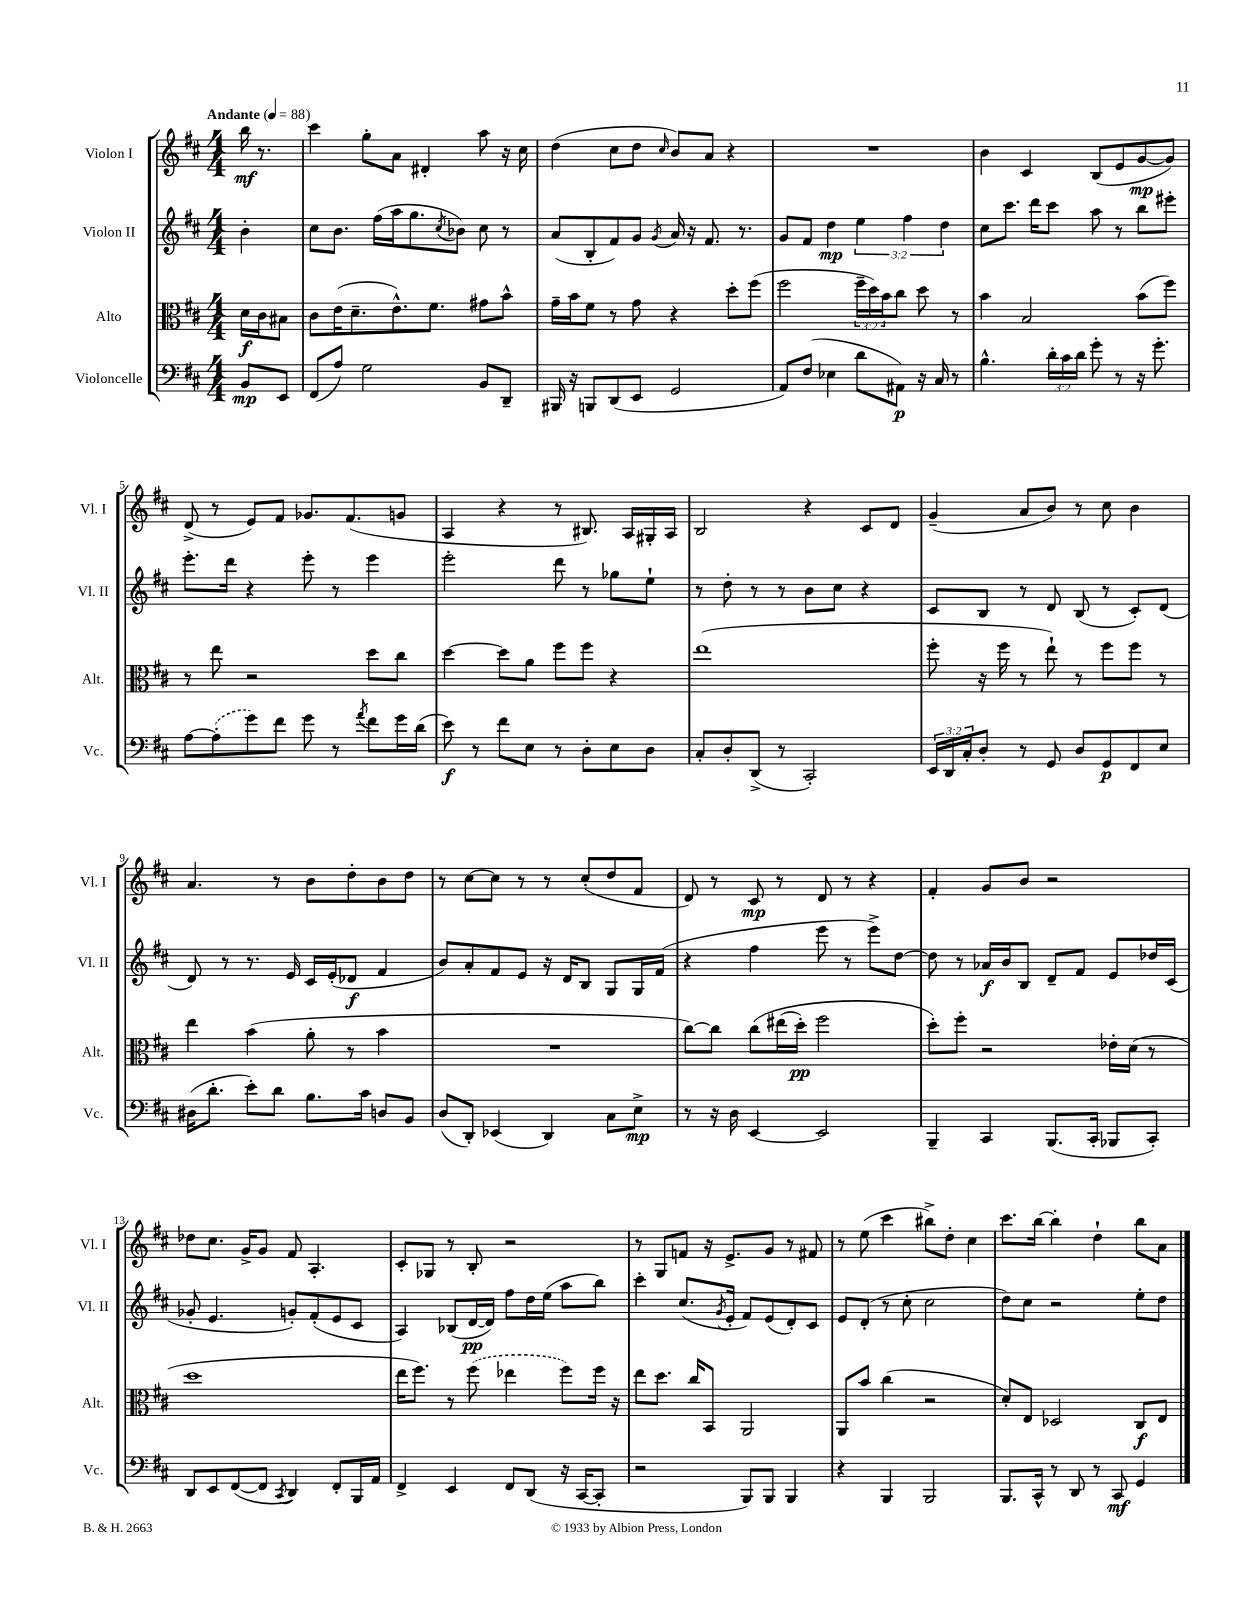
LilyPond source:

<<
\new StaffGroup <<
\new Staff = "s0" \with { instrumentName = "Violon I" shortInstrumentName = "Vl. I" } {
    \clef treble \key d \major \numericTimeSignature \time 4/4 \partial 4 \tempo "Andante" 4 = 88
    b''16\mf r8. |
    cis'''4 g''8-. a'8 dis'4-. a''8 r16 cis''16 |
    d''4( cis''8 d''8 \grace { cis''16 } b'8) a'8 r4 |
    R1 |
    b'4 cis'4 b8( e'8 g'8~\mp g'8) |
    d'8->( r8 e'8) fis'8 ges'8. fis'8.( g'8 |
    a4 r4 r8 bis8.) a16 gis16-. a16 |
    b2 r4 cis'8 d'8 |
    g'4--( a'8 b'8) r8 cis''8 b'4 |
    a'4. r8 b'8 d''8-. b'8 d''8 |
    r8 cis''8~ cis''8 r8 r8 cis''8-.( d''8 fis'8 |
    d'8) r8 cis'8\mp r8 d'8 r8 r4 |
    fis'4-. g'8 b'8 r2 |
    des''8 cis''8. g'16-> g'8 fis'8 a4.-. |
    cis'8-. ges8 r8 b8-. r2 |
    r8 g8 f'8 r16 e'8.-> g'8 r8 fis'8 |
    r8 e''8( cis'''4 bis''8->) d''8-. cis''4 |
    cis'''8. b''16~ b''4-. d''4-! b''8 a'8 \bar "|." |
}
\new Staff = "s1" \with { instrumentName = "Violon II" shortInstrumentName = "Vl. II" } {
    \clef treble \key d \major \numericTimeSignature \time 4/4 \override Staff.TupletNumber.text = #tuplet-number::calc-fraction-text \partial 4
    b'4-. |
    cis''8 b'8. fis''16( a''16 g''8. \acciaccatura { cis''8 } bes'8) cis''8 r8 |
    a'8( b8-. fis'8) g'8 \acciaccatura { g'8 } a'16 r16 fis'8. r8. |
    g'8 fis'8 d''4\mp \tuplet 3/2 { e''4 fis''4 d''4 } |
    cis''8 cis'''8. d'''16 cis'''8 a''8 r8 b''8 eis'''8-. |
    e'''8.-. d'''16 r4 e'''8-. r8 e'''4 |
    e'''2-. d'''8 r8 ges''8 e''8-! |
    r8 d''8-. r8 r8 b'8 cis''8 r4 |
    cis'8 b8 r8 d'8 b8( r8 cis'8-.) d'8( |
    d'8) r8 r8. e'16 cis'16 e'16-.( des'8\f fis'4 |
    b'8) a'8-. fis'8 e'8 r16 d'16 b8 g8 g16 fis'16( |
    r4 fis''4 e'''8 r8 e'''8->) d''8~ |
    d''8 r8 aes'16\f b'16 b8 d'8-- fis'8 e'8 des''16 cis'16( |
    ges'8-. e'4. g'8-.) fis'8-.( e'8 cis'8 |
    a4) bes8( d'16~\pp d'16) fis''8 d''16 e''16( a''8 b''8) |
    cis'''4-. cis''8.( \acciaccatura { g'8 } e'16-. fis'8) e'8( d'8-.) cis'8 |
    e'8 d'8-.( r8 cis''8-. cis''2 |
    d''8) cis''8 r2 e''8-. d''8 \bar "|." |
}
\new Staff = "s2" \with { instrumentName = "Alto" shortInstrumentName = "Alt." } {
    \clef alto \key d \major \numericTimeSignature \time 4/4 \override Staff.TupletNumber.text = #tuplet-number::calc-fraction-text \partial 4
    d'16\f cis'16 bis8 |
    cis'8 e'16( d'8.-- e'8.-^) fis'8. gis'8 b'8-^ |
    g'16-- b'16 fis'8 r8 g'8 r4 d''8-. fis''8( |
    fis''2 \tuplet 3/2 { fis''16-- d''16) b'16 } cis''8 d''8 r8 |
    b'4 b2 b'8( fis''8) |
    r8 e''8 r2 d''8 cis''8 |
    d''4~ d''8 a'8 fis''8 fis''8 r4 |
    e''1( |
    fis''8-. r16 fis''16 r8 e''8-!) r8 fis''8 fis''8 r8 |
    e''4 b'4( a'8-. r8 b'4 |
    R1 |
    cis''8~) cis''8 cis''8\( eis''16( d''16-.\pp) fis''2 |
    d''8-.\) fis''8-. r2 ees'16-. d'16( r8 |
    d''1 |
    e''16 fis''8.) r8 \once \slurDashed fis''8( ees''4 fis''8) fis''16 r16 |
    e''8 d''8. cis''16 b,8 a,2 |
    a,8 b'8 cis''4( r2 |
    d'8-.) e8 des2 cis8\f e8 \bar "|." |
}
\new Staff = "s3" \with { instrumentName = "Violoncelle" shortInstrumentName = "Vc." } {
    \clef bass \key d \major \numericTimeSignature \time 4/4 \override Staff.TupletNumber.text = #tuplet-number::calc-fraction-text \partial 4
    b,8\mp e,8 |
    fis,8( a8) g2 b,8 d,8-- |
    bis,,16 r16 b,,8 d,8( e,8 g,2 |
    a,8) fis8( ees4 d'8 ais,8\p) r16 cis16 r8 |
    b4.-^ \tuplet 3/2 { d'16-. cis'16 d'16 } g'8-. r8 r16 g'8.-. |
    a8~ \once \slurDashed a8-.( g'8) fis'8 g'8 r8 \acciaccatura { a'8 } fis'8 g'16 d'16( |
    e'8\f) r8 fis'8 e8 r8 d8-. e8 d8 |
    cis8-. d8-. d,8->( r8 cis,2-.) |
    \tuplet 3/2 { e,16 d,16 cis16-. } d8-. r8 g,8 d8 g,8\p fis,8 e8 |
    dis16( d'8.-. e'8-.) d'8 b8. cis'16 d8 b,8 |
    d8( d,8-.) ees,4( d,4) cis8 e8->\mp |
    r8 r16 d16 e,4~ e,2 |
    b,,4-- cis,4 b,,8.( cis,16-. bes,,8 cis,8-.) |
    d,8 e,8 fis,8~( fis,8 \acciaccatura { cis,8 } d,4) fis,8-. b,,16 a,16 |
    fis,4-> e,4 fis,8 d,8( r16 cis,16~ cis,8-. |
    r2 b,,8) b,,8 b,,4 |
    r4 b,,4 b,,2 |
    b,,8. cis,16-^ r8 d,8 r8 cis,8\mf g,4 \bar "|." |
}
>>
>>
